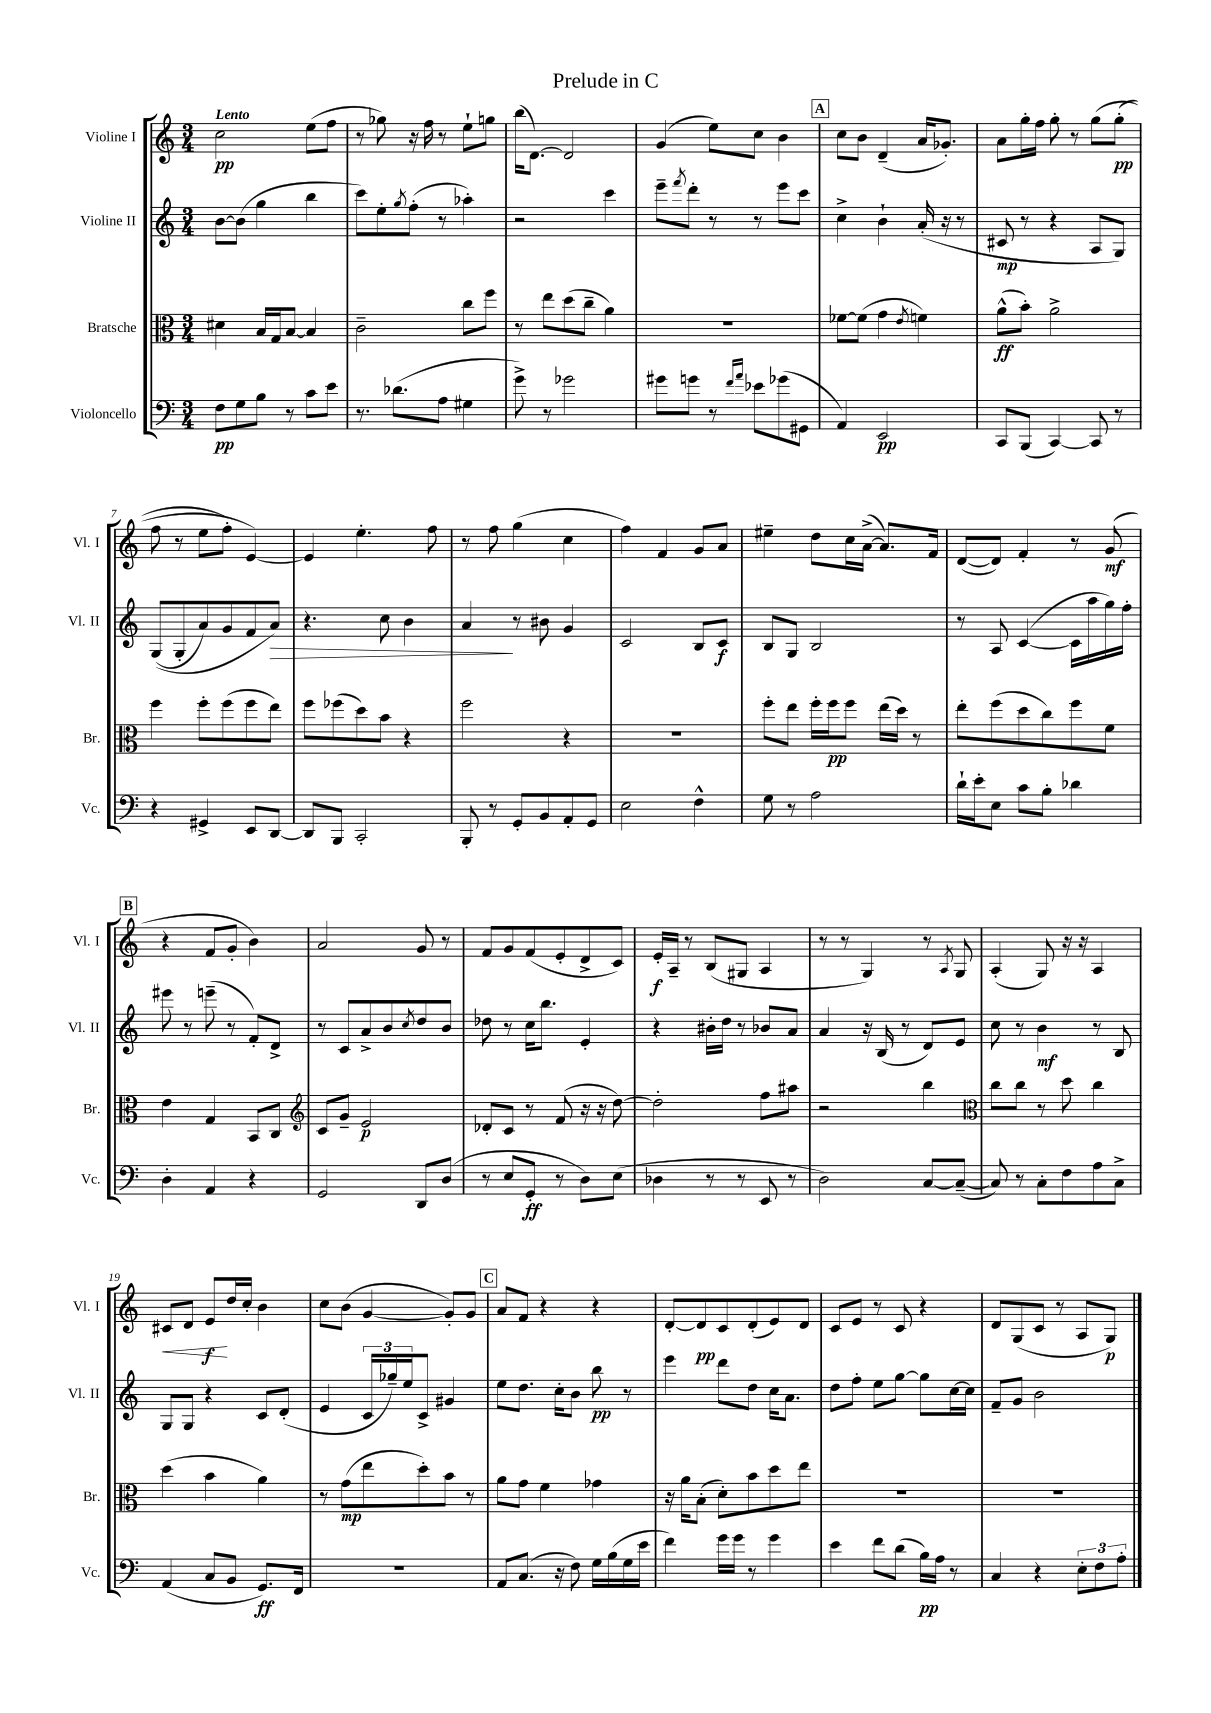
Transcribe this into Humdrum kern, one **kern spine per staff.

**kern	**dynam	**kern	**dynam	**kern	**dynam	**kern	**dynam
*part4	*part4	*part3	*part3	*part2	*part2	*part1	*part1
*staff4	*staff4	*staff3	*staff3	*staff2	*staff2	*staff1	*staff1
*I"Violoncello	*	*I"Bratsche	*	*I"Violine II	*	*I"Violine I	*
*I'Vc.	*	*I'Br.	*	*I'Vl. II	*	*I'Vl. I	*
*clefF4	*	*clefC3	*	*clefG2	*	*clefG2	*
*k[]	*	*k[]	*	*k[]	*	*k[]	*
*M3/4	*	*M3/4	*	*M3/4	*	*M3/4	*
=1	=1	=1	=1	=1	=1	=1	=1
!	!	!	!	!	!	!LO:TX:a:B:t=Lento	!
8F\L	pp	4d#X\	.	[8b\L	.	2cc\	pp
8G\	.	.	.	(8b\J]	.	.	.
8B\J	.	16B/LL	.	4gg\	.	.	.
.	.	16G/J	.	.	.	.	.
8r	.	[8B/J	.	.	.	.	.
8c\L	.	4B/]	.	4bb\	.	(8ee\L	.
8e\J	.	.	.	.	.	8ff\J	.
=2	=2	=2	=2	=2	=2	=2	=2
8.r	.	2c~\	.	8ccc\L)	.	8r	.
.	.	.	.	8ee'\	.	8gg-X\)	.
(8.d-X\L	.	.	.	.	.	.	.
.	.	.	.	8qgg/	.	.	.
.	.	.	.	(8ff'\J	.	16r	.
.	.	.	.	.	.	16ff\	.
8A\J	.	.	.	8r	.	8r	.
4G#X\	.	8cc\L	.	4aa-X'\)	.	8ee`\L	.
.	.	8ff\J	.	.	.	8ggn\J	.
=3	=3	=3	=3	=3	=3	=3	=3
8g^\)	.	8r	.	2r	.	(16bb\KL	.
.	.	.	.	.	.	[8.d\J)	.
8r	.	8ee\L	.	.	.	.	.
2g-X\	.	(8dd\	.	.	.	2d/]	.
.	.	8cc~\J	.	.	.	.	.
.	.	4a\)	.	4ccc\	.	.	.
=4	=4	=4	=4	=4	=4	=4	=4
8g#X\L	.	2.r	.	8eee~\L	.	(4g/	.
.	.	.	.	8qfff/	.	.	.
8gn\J	.	.	.	8ddd'\J	.	.	.
8r	.	.	.	8r	.	8ee\L)	.
16qqf/LL	.	.	.	.	.	.	.
16qqa/JJ	.	.	.	.	.	.	.
8e-X\L	.	.	.	8r	.	8cc\J	.
(8g-X\	.	.	.	8eee\L	.	4b\	.
8GG#X\J	.	.	.	8ccc\J	.	.	.
!!LO:REH:place=s1:t=A
=5	=5	=5	=5	=5	=5	=5	=5
4AA/)	.	[8f-X\L	.	4cc^\	.	8cc\L	.
.	.	(8f-\J]	.	.	.	8b\J	.
2EE/	pp	4g\	.	4b`\	.	(4d~/	.
.	.	8qe/	.	.	.	.	.
.	.	4fn\)	.	(16a'/	.	16a/KL	.
.	.	.	.	16r	.	8.g-X'/J)	.
.	.	.	.	8r	.	.	.
=6	=6	=6	=6	=6	=6	=6	=6
8CC/L	.	(8a^^\L	ff	8c#X/	mp	8a\L	.
(8BBB/J	.	8b'\J)	.	8r	.	16gg'\L	.
.	.	.	.	.	.	16ff\JJ	.
[4CC/)	.	2a^\	.	4r	.	8gg'\	.
.	.	.	.	.	.	8r	.
8CC/]	.	.	.	8A/L	.	(8gg\L	.
8r	.	.	.	8G/J)	.	(8gg'\J	pp
!!LO:LB:g=z
=7	=7	=7	=7	=7	=7	=7	=7
4r	.	4ff\	.	((8G/L	.	8ff\	.
.	.	.	.	8G'/	.	8r	.
4GG#X^/	.	8ff'\L	.	8a/)	.	8ee\L	.
.	.	(8ff\	.	8g/	.	8ff'\J)	.
8EE/L	.	8ff\	.	8f/	.	[4e/)	.
!	!	!	!	!	!LO:HP:b	!	!
[8DD/J	.	8ee\J)	.	8a/J)	>	.	.
=8	=8	=8	=8	=8	=8	=8	=8
8DD/L]	.	8ff\L	.	4.r	.	4e/]	.
8BBB/J	.	(8ff-X\	.	.	.	.	.
2CC'/	.	8dd\)	.	.	.	4.ee'\	.
.	.	8b\J	.	8cc\	.	.	.
.	.	4r	.	4b\	.	.	.
.	.	.	.	.	.	8ff\	.
=9	=9	=9	=9	=9	=9	=9	=9
8BBB'/	.	2ff\	.	4a/	.	8r	.
8r	.	.	.	.	.	8ff\	.
8GG'/L	.	.	.	8r	]	(4gg\	.
8BB/	.	.	.	8b#X\	.	.	.
8AA'/	.	4r	.	4g/	.	4cc\	.
8GG/J	.	.	.	.	.	.	.
=10	=10	=10	=10	=10	=10	=10	=10
2E\	.	2.r	.	2c/	.	4ff\)	.
.	.	.	.	.	.	4f/	.
4F^^\	.	.	.	8B/L	.	8g/L	.
.	.	.	.	8c/J	f	8a/J	.
=11	=11	=11	=11	=11	=11	=11	=11
8G\	.	8ff'\L	.	8B/L	.	4ee#X~\	.
8r	.	8ee\J	.	8G/J	.	.	.
2A\	.	16ff'\LL	.	2B/	.	8dd\L	.
.	.	16ff\J	pp	.	.	.	.
.	.	8ff\J	.	.	.	16cc\L	.
.	.	.	.	.	.	([16a^\JJ	.
.	.	(16ee\LL	.	.	.	8.a/L])	.
.	.	16dd\JJ)	.	.	.	.	.
.	.	8r	.	.	.	.	.
.	.	.	.	.	.	16f/Jk	.
=12	=12	=12	=12	=12	=12	=12	=12
16d`\LL	.	8ee'\L	.	8r	.	([8d/L	.
16e'\J	.	.	.	.	.	.	.
8E\J	.	(8ff\	.	8A/	.	8d/J])	.
8c\L	.	8dd\	.	([4c/	.	4f'/	.
8B'\J	.	8cc\)	.	.	.	.	.
4d-X\	.	8ff\	.	16c\LL]	.	8r	.
.	.	.	.	16aa\	.	.	.
.	.	8f\J	.	16gg\)	.	(8g/	mf
.	.	.	.	16ff'\JJ	.	.	.
!!LO:LB:g=z
!!LO:REH:place=s1:t=B
=13	=13	=13	=13	=13	=13	=13	=13
4D'\	.	4e\	.	8eee#X\	.	4r	.
.	.	.	.	8r	.	.	.
4AA/	.	4G/	.	(8eeen~\	.	8f/L	.
.	.	.	.	8r	.	8g'/J	.
4r	.	8BB/L	.	8f'/L)	.	4b\)	.
.	.	8C/J	.	8d^/J	.	.	.
=14	=14	=14	=14	=14	=14	=14	=14
*	*	*clefG2	*	*	*	*	*
2GG/	.	8c/L	.	8r	.	2a/	.
.	.	8g~/J	.	8c/L	.	.	.
.	.	2e/	p	8a^/	.	.	.
.	.	.	.	8b/	.	.	.
.	.	.	.	8qcc/	.	.	.
8DD/L	.	.	.	8dd/	.	8g/	.
(8D/J	.	.	.	8b/J	.	8r	.
=15	=15	=15	=15	=15	=15	=15	=15
8r	.	8d-X'/L	.	8dd-X\	.	8f/L	.
8E/L	.	8c/J	.	8r	.	8g/	.
8GG'/J	ff	8r	.	16cc\KL	.	(8f/	.
.	.	.	.	8.bb\J	.	.	.
8r	.	(8f/	.	.	.	8e'/	.
8D\L)	.	16r	.	4e'/	.	8d^/	.
.	.	16r	.	.	.	.	.
(8E\J	.	[8dd\)	.	.	.	8c/J)	.
=16	=16	=16	=16	=16	=16	=16	=16
4D-X\	.	2dd'\]	.	4r	.	16e'/LL	f
.	.	.	.	.	.	16A~/JJ	.
.	.	.	.	.	.	8r	.
8r	.	.	.	16b#X'\LL	.	(8B/L	.
.	.	.	.	16dd\JJ	.	.	.
8r	.	.	.	8r	.	8G#X/J	.
8EE/	.	8ff\L	.	8b-X/L	.	4A/	.
8r	.	8aa#X\J	.	8a/J	.	.	.
=17	=17	=17	=17	=17	=17	=17	=17
2D\)	.	2r	.	4a/	.	8r	.
.	.	.	.	.	.	8r	.
.	.	.	.	16r	.	4G/)	.
.	.	.	.	(16B/	.	.	.
.	.	.	.	8r	.	.	.
[8C/L	.	4bb\	.	8d/L)	.	8r	.
.	.	.	.	.	.	8qA/	.
(8C~/J_	.	.	.	8e/J	.	8G/	.
=18	=18	=18	=18	=18	=18	=18	=18
*	*	*clefC3	*	*	*	*	*
8C/])	.	8cc\L	.	8cc\	.	(4A'/	.
8r	.	8cc\J	.	8r	.	.	.
8C'\L	.	8r	.	4b\	mf	8G/)	.
8F\	.	8dd\	.	.	.	16r	.
.	.	.	.	.	.	16r	.
8A\	.	4cc\	.	8r	.	4A/	.
8C^\J	.	.	.	8B/	.	.	.
!!LO:LB:g=z
=19	=19	=19	=19	=19	=19	=19	=19
!	!	!	!	!	!	!	!LO:HP:b
(4AA/	.	(4dd\	.	8G/L	.	8c#X/L	<
.	.	.	.	8G/J	.	8d/J	.
8C/L	.	4b\	.	4r	.	8e/L	f
8BB/J	.	.	.	.	.	16dd/L	[
.	.	.	.	.	.	16cc'/JJ	.
8.GG/L)	ff	4a\)	.	8c/L	.	4b\	.
.	.	.	.	(8d'/J	.	.	.
16FF/Jk	.	.	.	.	.	.	.
=20	=20	=20	=20	=20	=20	=20	=20
2.r	.	8r	.	4e/	.	8cc\L	.
.	.	(8g\L	mp	.	.	(8b\J	.
.	.	8ee\	.	24c/LL	.	[4g/	.
.	.	.	.	24gg-X~/)	.	.	.
.	.	.	.	24ee/J	.	.	.
.	.	8dd'\)	.	8c^/J	.	.	.
.	.	8b\J	.	4g#X/	.	8g'/L])	.
.	.	8r	.	.	.	8g/J	.
!!LO:REH:place=s1:t=C
=21	=21	=21	=21	=21	=21	=21	=21
8AA/L	.	8a\L	.	8ee\L	.	8a/L	.
(8.C/J	.	8g\J	.	8.dd\J	.	8f/J	.
.	.	4f\	.	.	.	4r	.
16r	.	.	.	16cc'\KL	.	.	.
8F\)	.	.	.	8b\J	.	.	.
16G\LL	.	4g-X\	.	8bb\	pp	4r	.
(16B\	.	.	.	.	.	.	.
16G\	.	.	.	8r	.	.	.
16e\JJ	.	.	.	.	.	.	.
=22	=22	=22	=22	=22	=22	=22	=22
4f\)	.	16r	.	4eee\	.	[8d'/L	.
.	.	16a\KL	.	.	.	.	.
.	.	(8B'\J	.	.	.	8d/]	pp
16g\LL	.	8d'\L)	.	8ddd\L	.	8c/	.
16g\JJ	.	.	.	.	.	.	.
8r	.	8b\	.	8dd\J	.	(8d'/	.
4g\	.	8dd\	.	16cc\KL	.	8e/)	.
.	.	.	.	8.a\J	.	.	.
.	.	8ee\J	.	.	.	8d/J	.
=23	=23	=23	=23	=23	=23	=23	=23
4e\	.	2.r	.	8dd\L	.	8c/L	.
.	.	.	.	8ff'\J	.	8e/J	.
8f\L	.	.	.	8ee\L	.	8r	.
(8d\J	.	.	.	[8gg\J	.	8c/	.
16B\LL)	pp	.	.	8gg\L]	.	4r	.
16A\JJ	.	.	.	.	.	.	.
8r	.	.	.	[16cc\L	.	.	.
.	.	.	.	16cc\JJ]	.	.	.
=24	=24	=24	=24	=24	=24	=24	=24
4C/	.	2.r	.	8f~/L	.	8d/L	.
.	.	.	.	8g/J	.	(8G/	.
4r	.	.	.	2b\	.	8c/J	.
.	.	.	.	.	.	8r	.
12E'\L	.	.	.	.	.	8A/L	.
12F\	.	.	.	.	.	.	.
.	.	.	.	.	.	8G/J)	p
12A'\J	.	.	.	.	.	.	.
==	==	==	==	==	==	==	==
*-	*-	*-	*-	*-	*-	*-	*-
